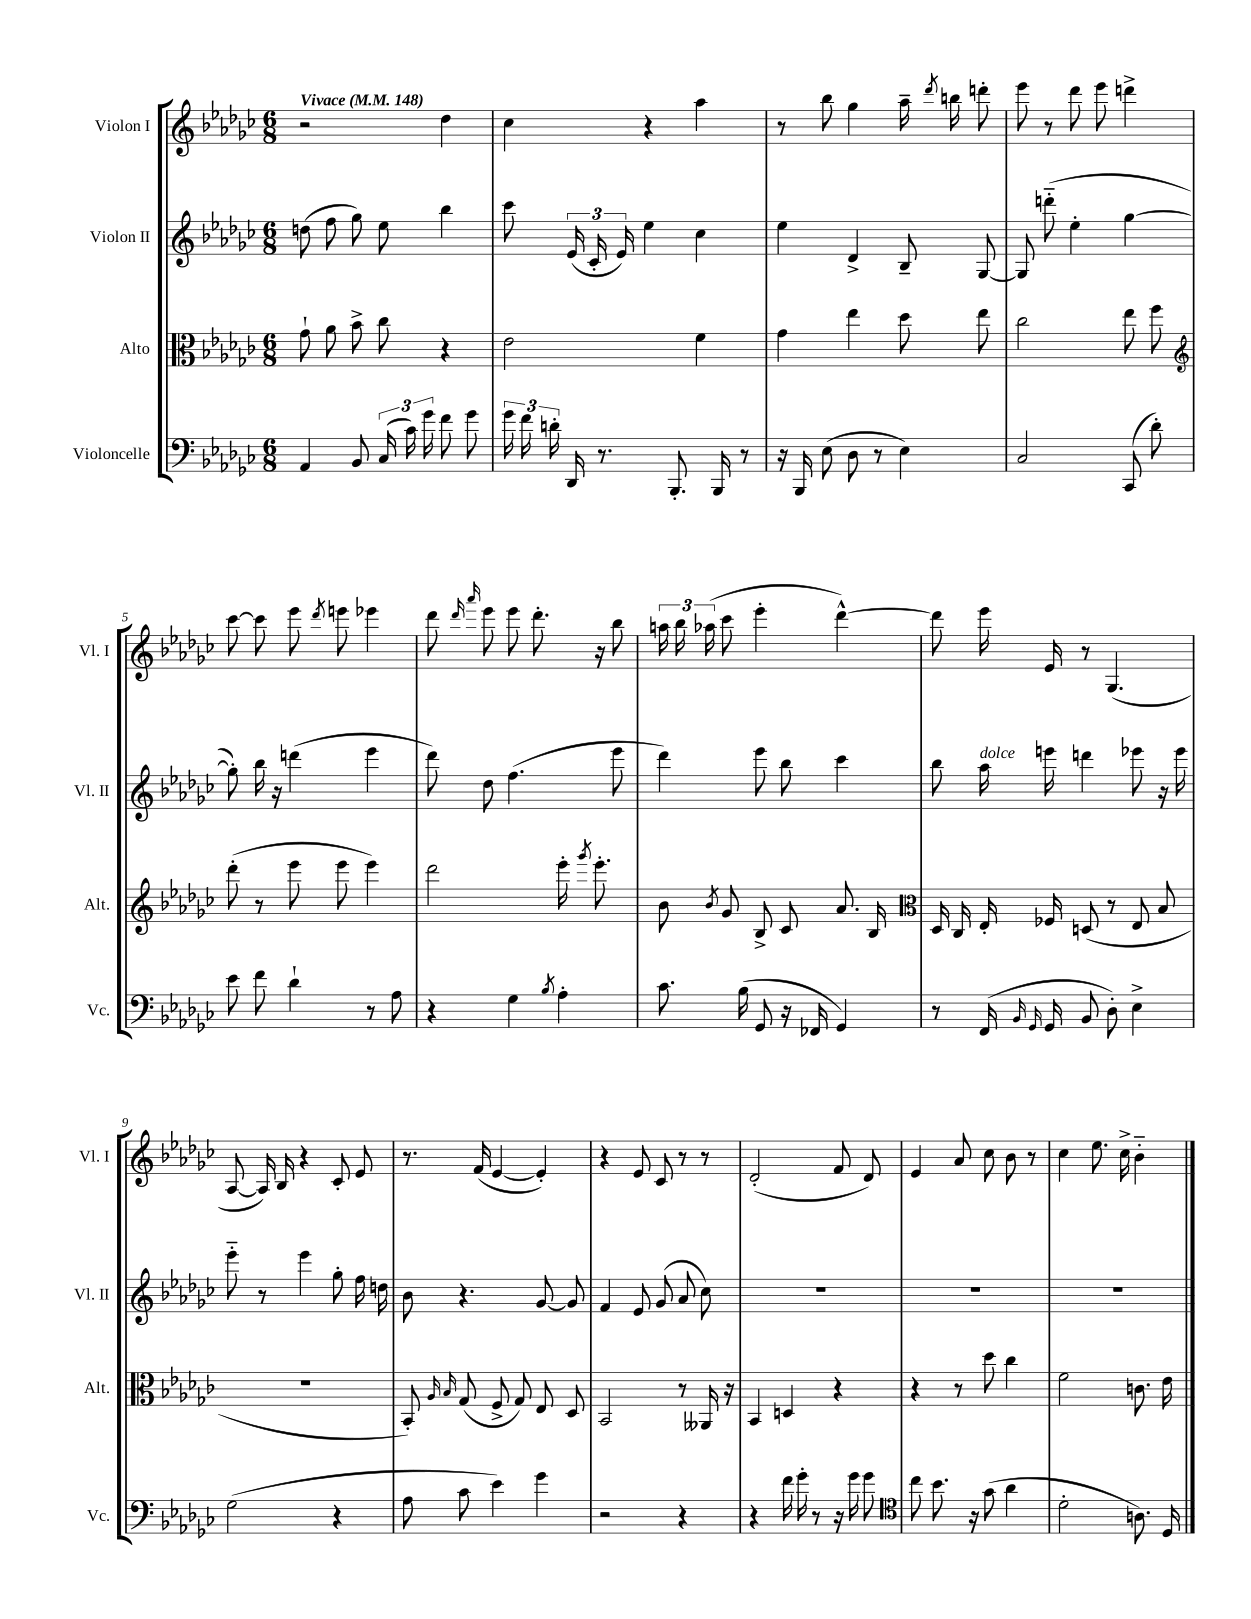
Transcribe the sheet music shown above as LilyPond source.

<<
\new StaffGroup <<
\new Staff = "s0" \with { instrumentName = "Violon I" shortInstrumentName = "Vl. I" } {
    \clef treble \key ges \major \numericTimeSignature \time 6/8 \tempo "Vivace" 4 = 148
    \autoBeamOff r2 des''4 |
    ces''4 r4 aes''4 |
    r8 bes''8 ges''4 aes''16-- \acciaccatura { des'''8 } b''16 d'''8-. |
    ees'''8 r8 des'''8 ees'''8 d'''4-> |
    ces'''8~ ces'''8 ees'''8 \acciaccatura { des'''8 } e'''8 ees'''4 |
    des'''8 \grace { des'''16 aes'''16 } ees'''8 ees'''8 des'''8.-. r16 bes''8 |
    \tuplet 3/2 { a''16 bes''16 aes''16( } ces'''8 ees'''4-. des'''4~-^) |
    des'''8 ees'''16 ees'16 r8 ges4.( |
    aes8~ aes16) bes16 r4 ces'8-. ees'8 |
    r8. f'16( ees'4~ ees'4-.) |
    r4 ees'8 ces'8 r8 r8 |
    des'2-.( f'8 des'8) |
    ees'4 aes'8 ces''8 bes'8 r8 |
    ces''4 ees''8. ces''16-> bes'4-_ \bar "|." |
}
\new Staff = "s1" \with { instrumentName = "Violon II" shortInstrumentName = "Vl. II" } {
    \clef treble \key ges \major \numericTimeSignature \time 6/8
    \autoBeamOff d''8( f''8 ges''8) ees''8 bes''4 |
    ces'''8 \tuplet 3/2 { ees'16( ces'16-. ees'16) } ees''4 ces''4 |
    ees''4 des'4-> bes8-- ges8~ |
    ges8 d'''8-_( ees''4-. ges''4~ |
    ges''8-.) bes''16 r16 d'''4( ees'''4 |
    des'''8) des''8 f''4.( ees'''8 |
    des'''4) ees'''8 bes''8 ces'''4 |
    bes''8 aes''16^\markup { \italic "dolce" } e'''16 d'''4 ees'''8 r16 ees'''16 |
    ees'''8-_ r8 ees'''4 ges''8-. f''16 d''16 |
    bes'8 r4. ges'8~ ges'8 |
    f'4 ees'8 ges'8( aes'8 ces''8) |
    R2. |
    R2. |
    R2. \bar "|." |
}
\new Staff = "s2" \with { instrumentName = "Alto" shortInstrumentName = "Alt." } {
    \clef alto \key ges \major \numericTimeSignature \time 6/8
    \autoBeamOff ges'8-! aes'8 bes'8-> ces''8 r4 |
    ees'2 f'4 |
    ges'4 ees''4 des''8 ees''8 |
    ces''2 ees''8 f''8 |
    \clef treble des'''8-.( r8 ees'''8 ees'''8 ees'''4) |
    des'''2 ees'''16-. \acciaccatura { ges'''8 } ees'''8.-. |
    bes'8 \acciaccatura { bes'8 } ges'8 bes8-> ces'8 aes'8. bes16 |
    \clef alto des16 ces16 ees16-. fes16 d8( r8 ees8 bes8 |
    R2. |
    bes,8-.) \grace { aes16 bes16 } ges8( f8-> ges8) ees8 des8 |
    bes,2 r8 aeses,16 r16 |
    bes,4 d4 r4 |
    r4 r8 des''8 ces''4 |
    f'2 c'8. ees'16 \bar "|." |
}
\new Staff = "s3" \with { instrumentName = "Violoncelle" shortInstrumentName = "Vc." } {
    \clef bass \key ges \major \numericTimeSignature \time 6/8
    \autoBeamOff aes,4 bes,8 \tuplet 3/2 { ces16( ces'16) ges'16 } f'8 ges'8 |
    \tuplet 3/2 { ges'16 f'16 d'16-. } des,16 r8. bes,,8.-. bes,,16 r8 |
    r16 bes,,16 ees8( des8 r8 ees4) |
    ces2 ces,8( des'8-.) |
    ees'8 f'8 des'4-! r8 aes8 |
    r4 ges4 \acciaccatura { bes8 } aes4-. |
    ces'8. bes16( ges,8 r16 fes,16 ges,4) |
    r8 f,16( \grace { bes,16 ges,16 } ges,16 bes,8 des8-.) ees4-> |
    ges2( r4 |
    aes8 ces'8 ees'4) ges'4 |
    r2 r4 |
    r4 f'16 ges'16-. r8 r16 ges'16 ges'8 |
    \clef tenor ces''8 bes'8. r16 ges'8( aes'4 |
    des'2-. a8.) des16 \bar "|." |
}
>>
>>
